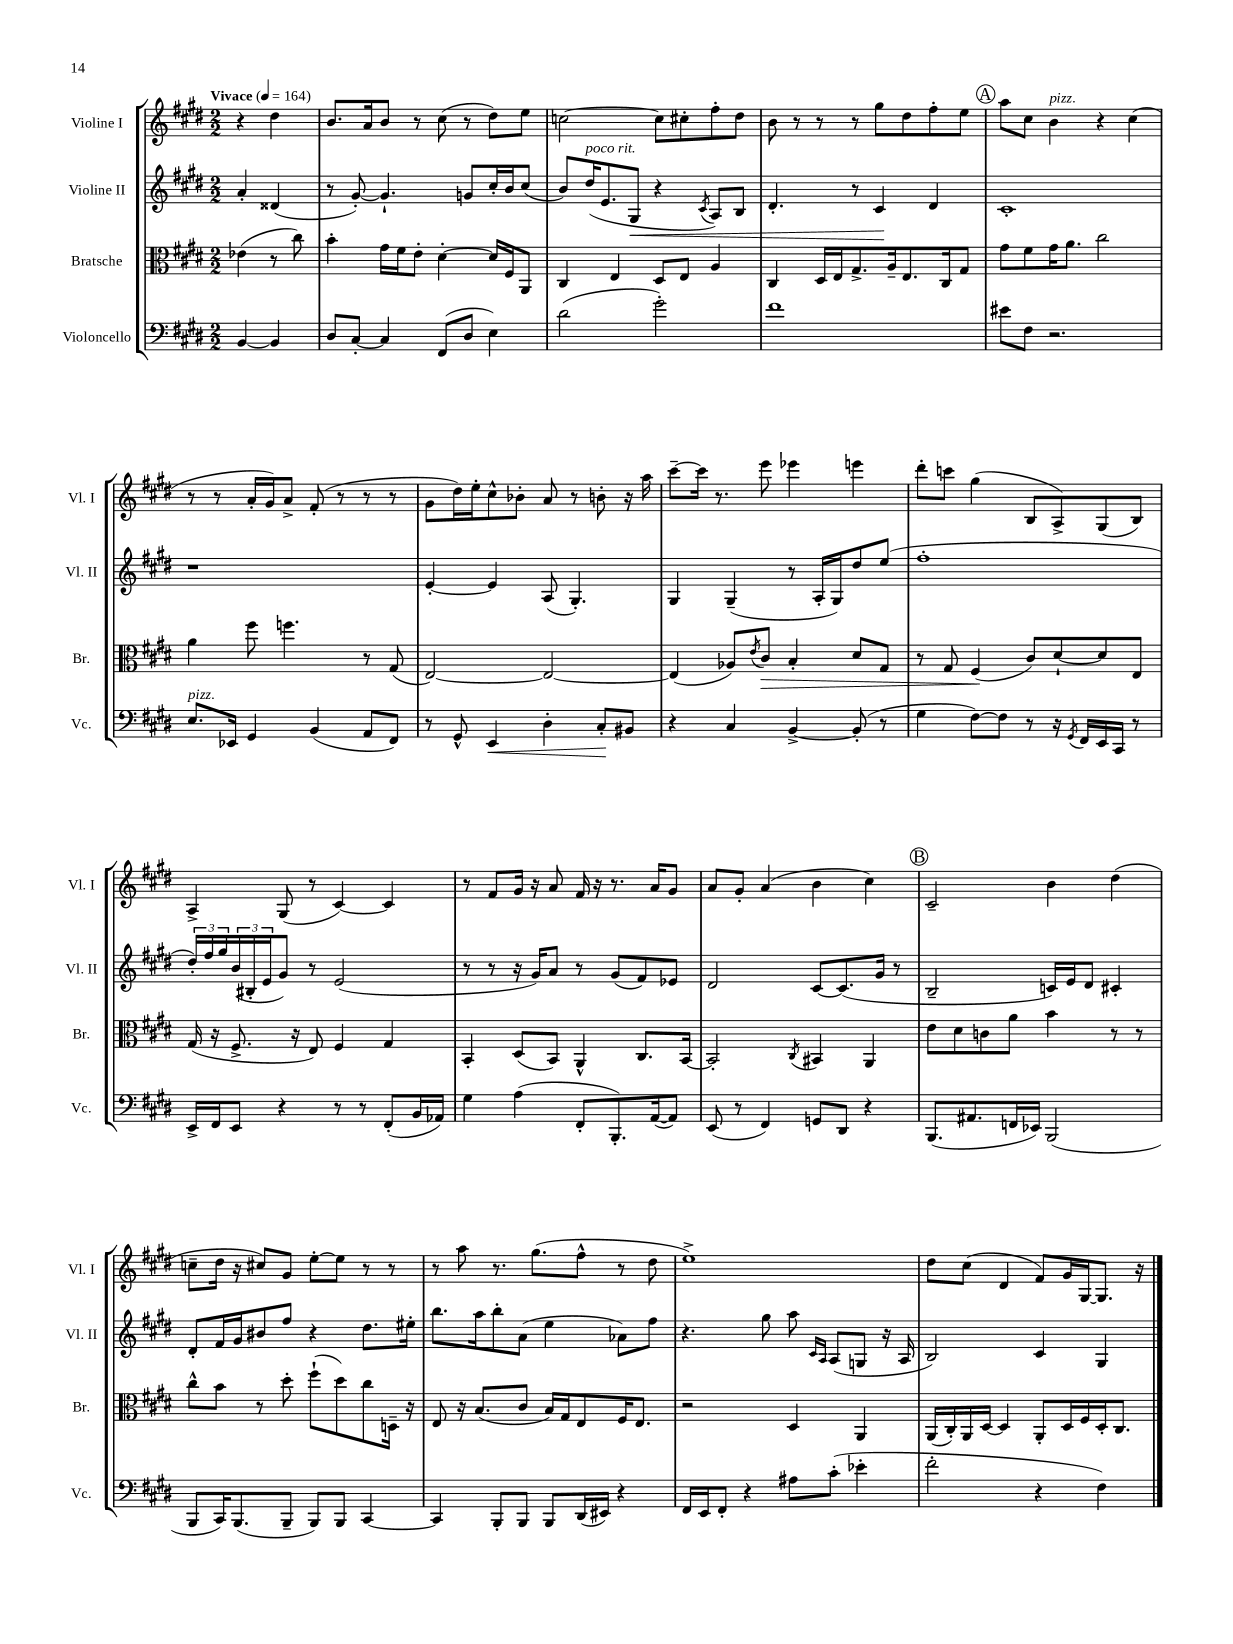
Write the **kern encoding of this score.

**kern	**dynam	**kern	**dynam	**kern	**dynam	**kern
*part4	*part4	*part3	*part3	*part2	*part2	*part1
*staff4	*staff4	*staff3	*staff3	*staff2	*staff2	*staff1
*I"Violoncello	*	*I"Bratsche	*	*I"Violine II	*	*I"Violine I
*I'Vc.	*	*I'Br.	*	*I'Vl. II	*	*I'Vl. I
*clefF4	*	*clefC3	*	*clefG2	*	*clefG2
*k[f#c#g#d#]	*	*k[f#c#g#d#]	*	*k[f#c#g#d#]	*	*k[f#c#g#d#]
*M2/2	*	*M2/2	*	*M2/2	*	*M2/2
*MM164	*	*MM164	*	*MM164	*	*MM164
=	=	=	=	=	=	=
!	!	!	!	!	!	!LO:TX:a:B:t=Vivace
[4BB/	.	(4e-X\	.	4a'/	.	4r
4BB/]	.	8r	.	(4d##X/	.	4dd#\
.	.	8cc#\)	.	.	.	.
=1	=1	=1	=1	=1	=1	=1
8D#/L	.	4b'\	.	8r	.	8.b/L
[8C#'/J	.	.	.	[8g#'/)	.	.
.	.	.	.	.	.	16a/k
4C#/]	.	16g#\LL	.	4.g#`/]	.	8b/J
.	.	16f#\J	.	.	.	.
.	.	8e'\J	.	.	.	8r
(8FF#/L	.	[4d#'\	.	.	.	(8cc#\
8D#/J	.	.	.	8gn/L	.	8r
4E\)	.	16d#/LL]	.	16cc#'/L	.	8dd#\L)
.	.	16F#/J	.	16b/J	.	.
.	.	8AA/J	.	(8cc#/J	.	8ee\J
=2	=2	=2	=2	=2	=2	=2
(2d#\	.	4C#/	.	8b/L)	.	[2ccn\
!	!	!	!	!LO:TX:a:i:t=poco rit.	!	!
.	.	.	.	(16dd#/K	.	.
.	.	.	.	8.e/	.	.
.	.	4E/	.	.	.	.
!	!	!	!	!	!LO:HP:b	!
.	.	.	.	8G#/J	<	.
2g#'\)	.	8D#/L	.	4r	.	8cc\L]
.	.	8E/J	.	.	.	8cc#X'\
.	.	.	.	8qc#/	.	.
.	.	4A/	.	8A/L)	.	8ff#'\
.	.	.	.	8B/J	.	8dd#\J
=3	=3	=3	=3	=3	=3	=3
1f#	.	4C#/	.	4.d#'/	.	8b\
.	.	.	.	.	.	8r
.	.	16D#/LL	.	.	.	8r
.	.	16E/J	.	.	.	.
.	.	8.G#^/	.	8r	.	8r
.	.	.	.	4c#/	.	8gg#\L
.	.	16A~/k	.	.	.	.
.	.	8.E/	.	.	.	8dd#\
.	.	.	.	4d#/	[	8ff#'\
.	.	16C#/k	.	.	.	.
.	.	8G#/J	.	.	.	8ee\J
!!LO:REH:place=s1:t=A
=4	=4	=4	=4	=4	=4	=4
8e#X\L	.	8g#\L	.	1c#'	.	8aa\L
8F#\J	.	8f#\	.	.	.	8cc#\J
!	!	!	!	!	!	!LO:TX:a:i:t=pizz.
2.r	.	16g#\K	.	.	.	4b\
.	.	8.a\J	.	.	.	.
.	.	2cc#\	.	.	.	4r
.	.	.	.	.	.	(4cc#\
!!LO:LB:g=z
=5	=5	=5	=5	=5	=5	=5
!LO:TX:a:i:t=pizz.	!	!	!	!	!	!
8.E/L	.	4a\	.	1r	.	8r
.	.	.	.	.	.	8r
16EE-X/Jk	.	.	.	.	.	.
4GG#/	.	8ff#\	.	.	.	16a'/LL
.	.	.	.	.	.	16g#/J)
.	.	4.ffn\	.	.	.	8a^/J
(4BB/	.	.	.	.	.	(8f#'/
.	.	.	.	.	.	8r
8AA/L	.	8r	.	.	.	8r
8FF#/J)	.	(8G#/	.	.	.	8r
=6	=6	=6	=6	=6	=6	=6
8r	.	[2E/)	.	[4e'/	.	8g#\L
8GG#^^/	.	.	.	.	.	16dd#\L)
.	.	.	.	.	.	16ee'\J
!	!LO:HP:b	!	!	!	!	!
4EE/	<	.	.	4e/]	.	8cc#^^\
.	.	.	.	.	.	8b-X'\J
4D#'\	.	2E/_	.	(8A/	.	8a/
.	.	.	.	4.G#'/)	.	8r
8C#'/L	.	.	.	.	.	8bn'\
8BB#X/J	[	.	.	.	.	16r
.	.	.	.	.	.	16aa\
=7	=7	=7	=7	=7	=7	=7
4r	.	(4E/]	.	4G#/	.	[8ccc#~\L
.	.	.	.	.	.	16ccc#\Jk]
.	.	.	.	.	.	8.r
4C#/	.	8A-X/L)	.	(4G#~/	.	.
.	.	8qe/	.	.	.	.
!	!	!	!LO:HP:b	!	!	!
.	.	8c#/J	>	.	.	8eee\
[4BB^/	.	4B'/	.	8r	.	4eee-X\
.	.	.	.	16A'/LL	.	.
.	.	.	.	16G#/J)	.	.
(8BB'/]	.	8d#/L	.	8dd#/	.	4eeen\
8r	.	8G#/J	.	(8ee/J	.	.
=8	=8	=8	=8	=8	=8	=8
4G#\	.	8r	.	1ff#'	.	8ddd#'\L
.	.	8G#/	.	.	.	8cccn\J
[8F#\L)	.	(4F#/	.	.	.	(4gg#\
8F#\J]	.	.	.	.	.	.
8r	.	8c#/L)	]	.	.	8B/L
16r	.	[8d#`/	.	.	.	8A^/)
8qGG#/	.	.	.	.	.	.
16FF#/LL	.	.	.	.	.	.
16EE/	.	8d#/]	.	.	.	(8G#/
16CC#/JJ	.	.	.	.	.	.
8r	.	8E/J	.	.	.	8B/J)
!!LO:LB:g=z
=9	=9	=9	=9	=9	=9	=9
16EE^/LL	.	(16G#/	.	24dd#'/LL)	.	4A^/
.	.	.	.	24ff#/	.	.
16FF#/J	.	16r	.	.	.	.
.	.	.	.	24gg#/	.	.
8EE/J	.	8.F#^/	.	(24b/	.	.
.	.	.	.	24B#X'/	.	.
.	.	.	.	24e/J	.	.
4r	.	.	.	8g#/J)	.	(8G#/
.	.	16r	.	.	.	.
.	.	8E/)	.	8r	.	8r
8r	.	4F#/	.	(2e/	.	[4c#/)
8r	.	.	.	.	.	.
(8FF#'/L	.	4G#/	.	.	.	4c#/]
16BB/L	.	.	.	.	.	.
16AA-X/JJ)	.	.	.	.	.	.
=10	=10	=10	=10	=10	=10	=10
4G#\	.	4BB'/	.	8r	.	8r
.	.	.	.	8r	.	8f#/L
(4A\	.	(8D#/L	.	16r	.	16g#/Jk
.	.	.	.	16g#/KL)	.	16r
.	.	8BB/J)	.	8a/J	.	8a/
8FF#'/L	.	4AA^^/	.	8r	.	16f#/
.	.	.	.	.	.	16r
8.BBB'/)	.	.	.	(8g#/L	.	8.r
.	.	8.C#/L	.	8f#/)	.	.
([16AA/k	.	.	.	.	.	16a/KL
8AA/J])	.	.	.	8e-X/J	.	8g#/J
.	.	[16BB/Jk	.	.	.	.
=11	=11	=11	=11	=11	=11	=11
(8EE/	.	2BB'/]	.	2d#/	.	8a/L
8r	.	.	.	.	.	8g#'/J
4FF#/)	.	.	.	.	.	(4a/
.	.	8qC#/	.	.	.	.
8GGn/L	.	4BB#X/	.	[8c#/L	.	4b\
8DD#/J	.	.	.	(8.c#/]	.	.
4r	.	4AA/	.	.	.	4cc#\)
.	.	.	.	16g#/Jk	.	.
.	.	.	.	8r	.	.
!!LO:REH:place=s1:t=B
=12	=12	=12	=12	=12	=12	=12
(8.BBB/L	.	8e\L	.	2B~/	.	2c#~/
.	.	8d#\	.	.	.	.
8.AA#X/	.	.	.	.	.	.
.	.	8cn\	.	.	.	.
16FFn/L	.	8a\J	.	.	.	.
16EE-X/JJ)	.	.	.	.	.	.
(2BBB/	.	4b\	.	16cn/LL)	.	4b\
.	.	.	.	16e/J	.	.
.	.	.	.	8d#/J	.	.
.	.	8r	.	4c#X'/	.	(4dd#\
.	.	8r	.	.	.	.
!!LO:LB:g=z
=13	=13	=13	=13	=13	=13	=13
8BBB/L	.	8cc#^^\L	.	8d#'/L	.	8ccn~\L
16CC#/K)	.	8b\J	.	16f#/L	.	16dd#\Jk
(8.BBB/	.	.	.	16g#/J	.	16r
.	.	8r	.	8b#X/	.	8cc#X/L)
8BBB~/J	.	8dd#'\	.	8ff#/J	.	8g#/J
8BBB/L)	.	(8ff#`\L	.	4r	.	[8ee'\L
8BBB/J	.	8dd#\)	.	.	.	8ee\J]
[4CC#/	.	8cc#\	.	8.dd#\L	.	8r
.	.	16Dn~\Jk	.	.	.	8r
.	.	16r	.	16ee#X'\Jk	.	.
=14	=14	=14	=14	=14	=14	=14
4CC#/]	.	8E/	.	8.bb\L	.	8r
.	.	16r	.	.	.	8aa\
.	.	(8.B/L	.	16aa\k	.	.
8BBB'/L	.	.	.	8bb'\	.	8.r
8BBB/J	.	8c#/J	.	(8a\J	.	.
.	.	.	.	.	.	(8.gg#\L
8BBB/L	.	16B/LL)	.	4ee\	.	.
.	.	16G#/J	.	.	.	.
(16DD#/L	.	8E/	.	.	.	8ff#^^\J
16EE#X/JJ)	.	.	.	.	.	.
4r	.	16F#/K	.	8a-X\L)	.	8r
.	.	8.E/J	.	.	.	.
.	.	.	.	8ff#\J	.	8dd#\
=15	=15	=15	=15	=15	=15	=15
16FF#/LL	.	2r	.	4.r	.	1ee^)
16EE/J	.	.	.	.	.	.
8FF#'/J	.	.	.	.	.	.
4r	.	.	.	.	.	.
.	.	.	.	8gg#\	.	.
8A#X\L	.	4D#/	.	8aa\	.	.
.	.	.	.	16qqc#/LL	.	.
.	.	.	.	16qqA/JJ	.	.
(8c#'\J	.	.	.	(8A/L	.	.
4e-X'\	.	4AA/	.	8Gn/J	.	.
.	.	.	.	16r	.	.
.	.	.	.	16A/	.	.
=16	=16	=16	=16	=16	=16	=16
2f#'\	.	(16AA/LL	.	2B/)	.	8dd#\L
.	.	16C#'/)	.	.	.	.
.	.	16AA/	.	.	.	(8cc#\J
.	.	[16D#/JJ	.	.	.	.
.	.	4D#/]	.	.	.	4d#/
4r	.	8AA'/L	.	4c#/	.	8f#/L)
.	.	16D#/L	.	.	.	16g#/L
.	.	16F#/	.	.	.	[16G#/J
4F#\)	.	16D#'/J	.	4G#/	.	8.G#/J]
.	.	8.C#/J	.	.	.	.
.	.	.	.	.	.	16r
==	==	==	==	==	==	==
*-	*-	*-	*-	*-	*-	*-
